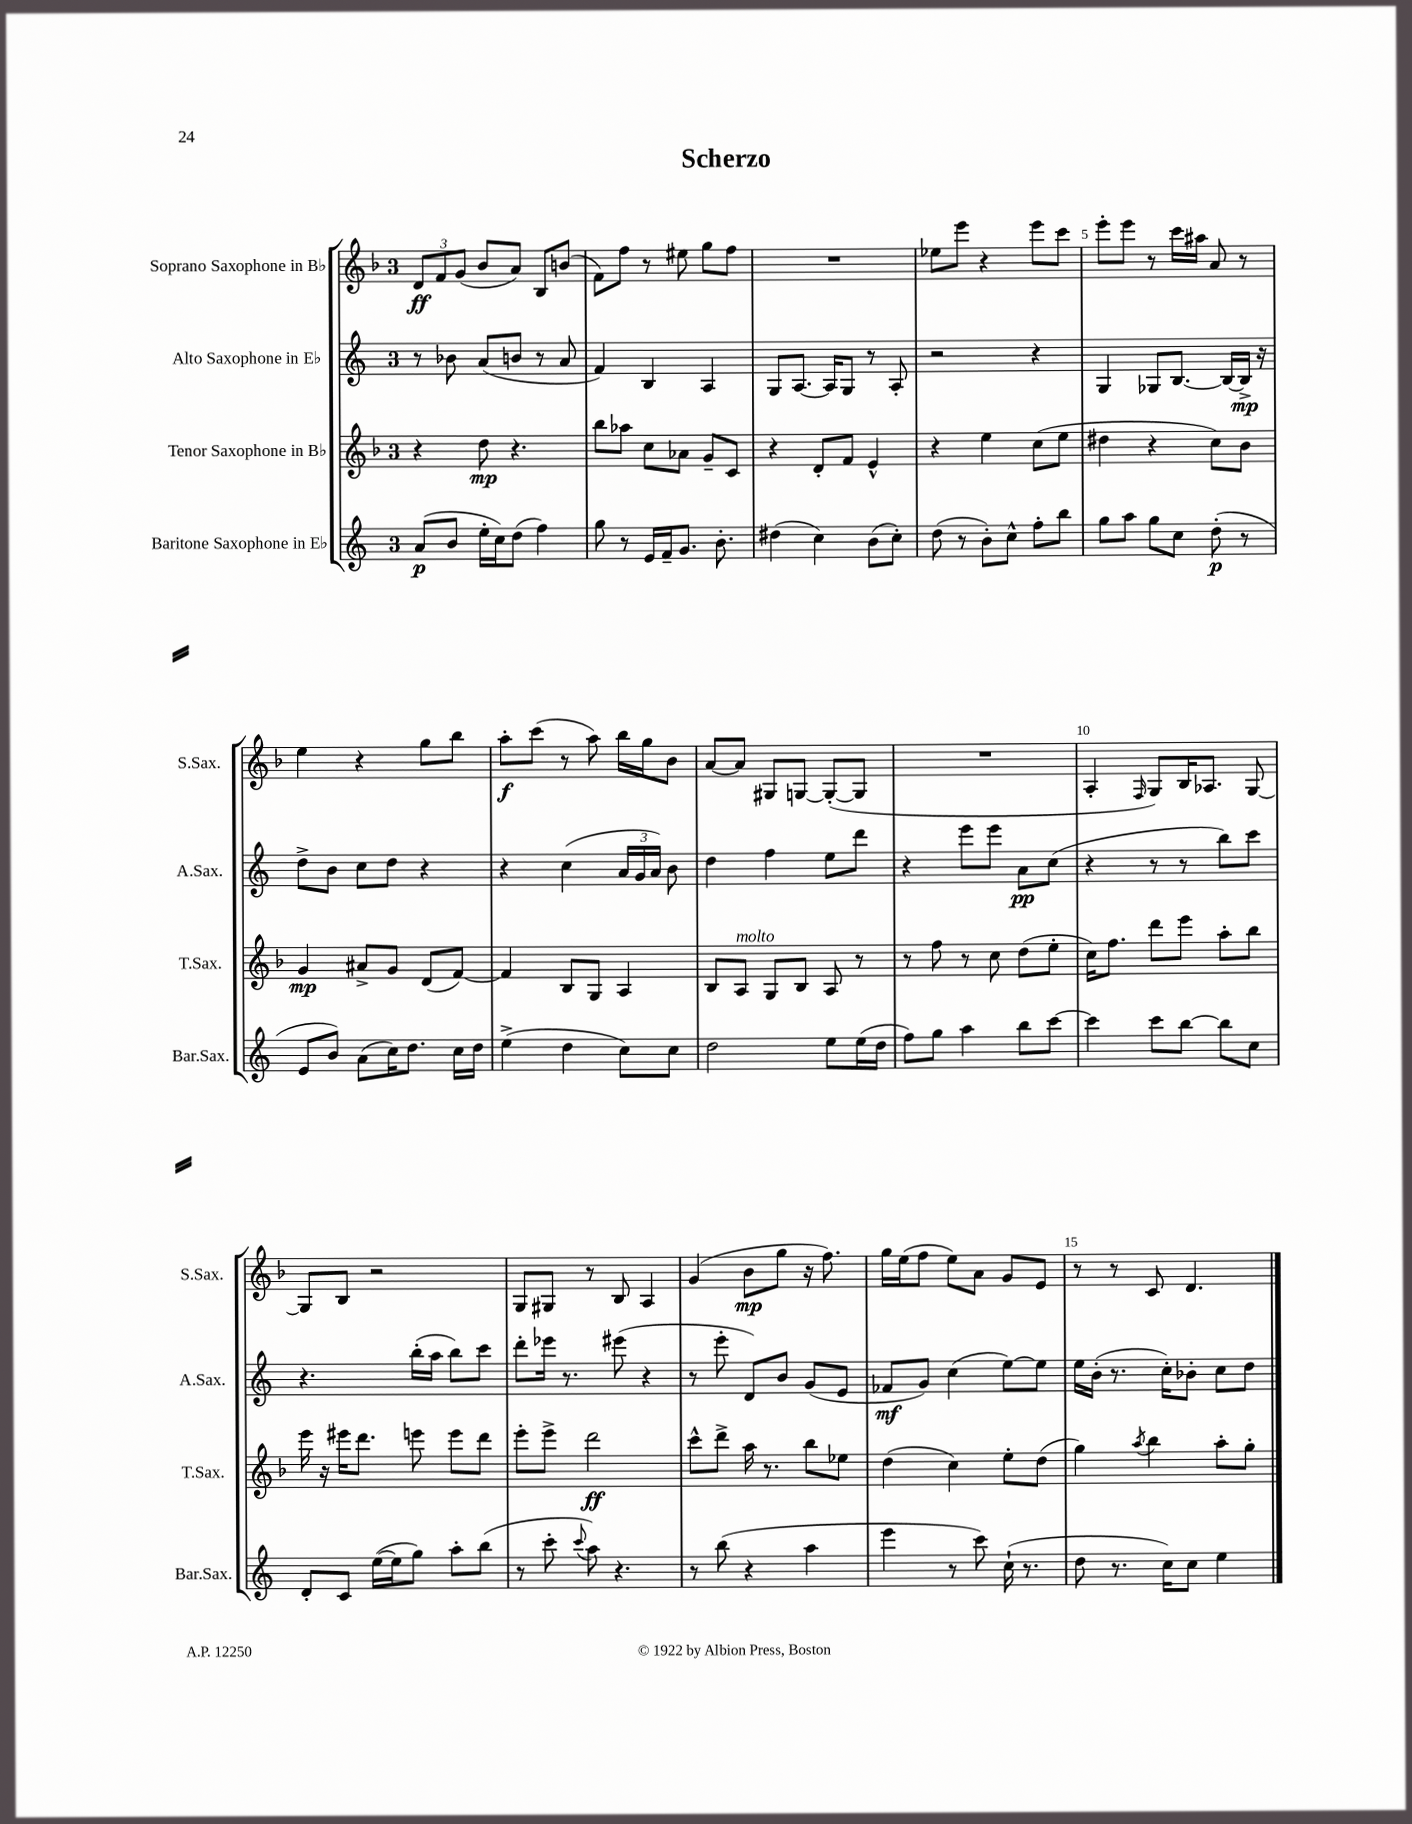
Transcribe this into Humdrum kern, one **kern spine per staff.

**kern	**kern	**kern	**kern
*staff4	*staff3	*staff2	*staff1
*clefG2	*clefG2	*clefG2	*clefG2
*k[]	*k[b-]	*k[]	*k[b-]
*M3/4	*M3/4	*M3/4	*M3/4
(8a	4r	8r	12d
.	.	.	12f
8b	.	8b-	.
.	.	.	(12g
16ee'	8dd	(8a	8b-
16cc)	.	.	.
(8dd	4.r	8b	8a)
4ff)	.	8r	8B-
.	.	8a	(8b
=	=	=	=
8gg	8bb-	4f)	8f)
8r	8aa-	.	8ff
16e	8cc	4B	8r
16f~	.	.	.
8.g	8a-	.	8ee#
.	8g~	4A	8gg
8.b'	.	.	.
.	8c	.	8ff
=	=	=	=
(4dd#	4r	8G	2.r
.	.	[8.A	.
4cc)	8d'	.	.
.	.	16A]	.
.	8f	8G	.
(8b	4e^^	8r	.
8cc')	.	8A'	.
=	=	=	=
(8dd	4r	2r	8ee-
8r	.	.	8eee
8b')	4ee	.	4r
8cc^^	.	.	.
8ff'	(8cc	4r	8eee
8bb	8ee	.	8ccc
=	=	=	=
8gg	4dd#	4G	8eee'
8aa	.	.	8eee
8gg	4r	8G-	8r
8cc	.	[8.B	16ccc
.	.	.	16aa#
(8dd'	8cc)	.	8a
.	.	16B_	.
8r	8b-	16B^]	8r
.	.	16r	.
=	=	=	=
8e	4g	8dd^	4ee
8b)	.	8b	.
(8a	8a#^	8cc	4r
16cc)	8g	8dd	.
8.dd	.	.	.
.	(8d	4r	8gg
16cc	[8f)	.	8bb-
16dd	.	.	.
=	=	=	=
(4ee^	4f]	4r	8aa'
.	.	.	(8ccc
4dd	8B-	(4cc	8r
.	8G	.	8aa)
8cc)	4A	24a	16bb-
.	.	24g	.
.	.	.	16gg
.	.	24a)	.
8cc	.	8b	8b-
=	=	=	=
2dd	8B-	4dd	[8a
.	8A	.	8a]
.	8G	4ff	8G#
.	8B-	.	[8G
8ee	8A	8ee	(8G'_
(16ee	8r	8ddd	8G]
16dd	.	.	.
=	=	=	=
8ff)	8r	4r	2.r
8gg	8ff	.	.
4aa	8r	8eee	.
.	8cc	8eee	.
8bb	(8dd	8a	.
[8ccc	8ee'	(8cc	.
=	=	=	=
4ccc]	16cc)	4r	4A'
.	8.ff	.	.
.	.	.	16qqF
8ccc	8ddd	8r	8G)
[8bb	8eee	8r	16B-
.	.	.	8.A-
8bb]	8aa'	8bb)	.
8cc	8bb-	8ccc	[8G
=	=	=	=
8d'	16eee	4.r	8G]
.	16r	.	.
8c	16eee#	.	8B-
.	8.ddd	.	.
([16ee	.	.	2r
16ee]	.	.	.
8gg)	8eee	(16bb'	.
.	.	16aa	.
8aa'	8eee	8bb)	.
(8bb	8ddd	8ccc	.
=	=	=	=
8r	8eee'	8ddd'	8G
8ccc'	8eee^	16eee-	8G#
.	.	8.r	.
8qqccc	.	.	.
8aa)	2ddd	.	8r
4.r	.	(8eee#	8B-
.	.	4r	4A
=	=	=	=
8r	8ccc^^	8r	(4g
(8bb	8ddd^	8eee'	.
4r	16aa	8d)	8b-
.	8.r	.	.
.	.	8b	8gg
4aa	8bb-	(8g	16r
.	.	.	8.ff)
.	8ee-	8e	.
=	=	=	=
4eee	(4dd	8f-	16gg
.	.	.	(16ee
.	.	8g)	8ff
8r	4cc)	(4cc	8ee)
8ccc)	.	.	8a
(16cc`	8ee'	[8ee)	8g
8.r	.	.	.
.	(8dd	8ee]	8e
=	=	=	=
8dd	4gg)	16ee	8r
.	.	(16b'	.
8.r	.	8.r	8r
.	8qaa	.	.
.	4bb-	.	8c
16cc)	.	16cc')	.
8cc	.	8b-'	4.d
4ee	8aa'	8cc	.
.	8gg'	8dd	.
==	==	==	==
*-	*-	*-	*-
